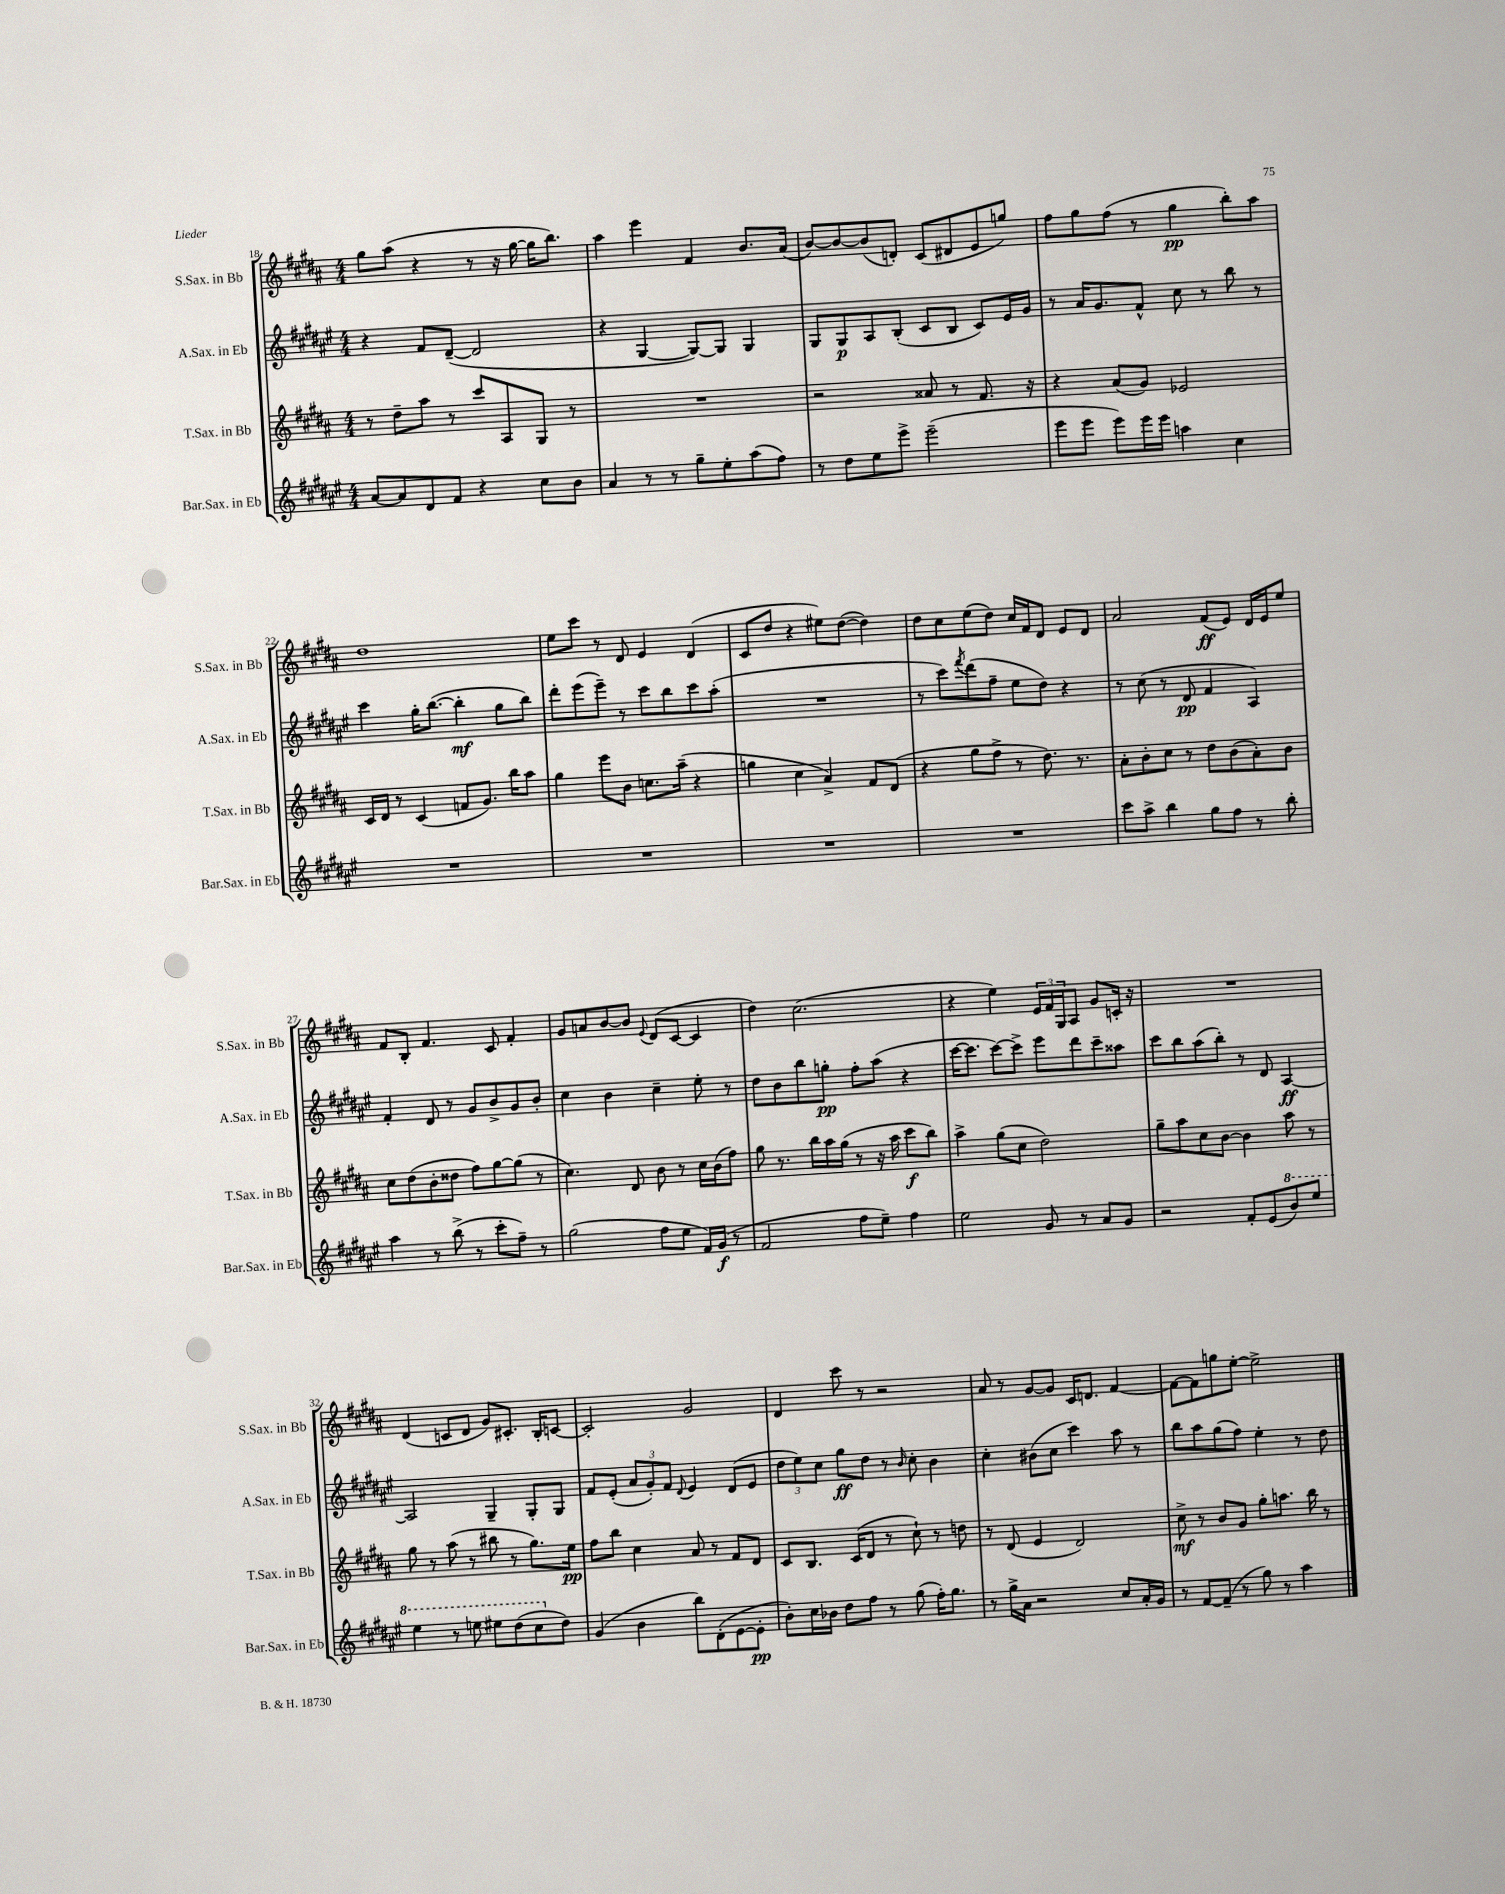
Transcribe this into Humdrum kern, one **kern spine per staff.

**kern	**kern	**kern	**kern
*staff4	*staff3	*staff2	*staff1
*clefG2	*clefG2	*clefG2	*clefG2
*k[f#c#g#d#a#e#]	*k[f#c#g#d#a#]	*k[f#c#g#d#a#e#]	*k[f#c#g#d#a#]
*M4/4	*M4/4	*M4/4	*M4/4
[8a#	8r	4r	8gg#
8a#]	8dd#~	.	(8aa#
8d#	8aa#	8f#	4r
8f#	8r	([8d#~	.
4r	8ccc#	2d#]	8r
.	8A#	.	16r
.	.	.	[16gg#
8cc#	8G#	.	16gg#]
.	.	.	8.bb)
8b	8r	.	.
=	=	=	=
4a#	1r	4r	4aa#
8r	.	[4G#	4eee
8r	.	.	.
8gg#~	.	8G#_)	4f#
8ee#'	.	8G#]	.
(8aa#	.	4G#	8.b
8ff#)	.	.	.
.	.	.	(16a#
=	=	=	=
8r	2r	8G#	[8b)
8dd#	.	8G#	8b_
8ee#	.	8A#	(8b]
8eee#^	.	(8B'	8d')
(2eee#~	8a##	8c#	(8c#
.	8r	8B	8d#
.	8.f#	8c#)	8e
.	.	16e#	8gg)
.	16r	16g#	.
=	=	=	=
8eee#	4r	8r	8ff#
8eee#	.	16a#	8gg#
.	.	8.g#	.
8eee#)	(8a#	.	(8ff#
16eee#	8g#)	8f#^^	8r
16eee#	.	.	.
4aa	2e-	8cc#	4gg#
.	.	8r	.
4cc#	.	8bb	8bb')
.	.	8r	8aa#
=	=	=	=
1r	16c#	4ccc#	1dd#
.	16d#	.	.
.	8r	.	.
.	(4c#	16gg#'	.
.	.	([8.bb	.
.	8f	4bb']	.
.	8.g#)	.	.
.	.	8gg#	.
.	16bb	.	.
.	8aa#	8bb)	.
=	=	=	=
1r	4gg#	8ddd#'	8ee
.	.	(8eee#	8ccc#
.	8eee	8eee#~)	8r
.	8b	8r	8d#
.	8.cc	8ccc#	4e
.	.	8bb	.
.	(16aa#~	.	.
.	4r	8ccc#	(4d#
.	.	(8aa#'	.
=	=	=	=
1r	4gg	1r	8c#
.	.	.	8dd#
.	4cc#	.	4r
.	4a#^)	.	8ee#)
.	.	.	([8dd#
.	8f#	.	4dd#])
.	(8d#	.	.
=	=	=	=
1r	4r	8r	8dd#
.	.	8ccc#)	8cc#
.	.	8qfff#	.
.	8gg#	(8ddd#	(8ee
.	8ff#^	8ff#~	8dd#)
.	8r	8ee#	16cc#
.	.	.	16f#
.	8.dd#)	8dd#)	8d#
.	.	4r	8e
.	8.r	.	.
.	.	.	8d#
=	=	=	=
8ccc#	8a#'	8r	2a#
8aa#^	8b'	(8cc#	.
4bb	8cc#	8r	.
.	8r	8d#	.
8gg#	8dd#	4f#	(8f#
8ff#	(8b	.	8e)
8r	8a#')	4A#)	16d#
.	.	.	16e
8bb'	8b	.	8ee
=	=	=	=
4aa#	8cc#	4f#'	8f#
.	(8dd#	.	8B'
8r	8b'	8d#	4.f#
(8bb^	8dd##	8r	.
8r	8ff#)	8g#	.
8ccc#'	[8gg#	8b^	8c#
8ff#~)	(8gg#]	8g#	4f#'
8r	8r	8b'	.
=	=	=	=
(2gg#	4.cc#)	4cc#	8g#
.	.	.	8a
.	.	4b	[8b
.	8d#	.	8b]
.	.	.	8qqe
8ff#	8b	4cc#~	(8d#
8ee#	8r	.	[8c#
16f#)	16cc#	8ee#'	4c#]
(16g#	(16b	.	.
8r	8ff#)	8r	.
=	=	=	=
2f#	8gg#	8dd#	4dd#)
.	8.r	8b	.
.	.	8bb	(2.cc#
.	16bb	.	.
.	16aa#	8gg'	.
.	(16gg#	.	.
8ff#	8r	8ff#'	.
8ee#~)	16r	(8aa#	.
.	16aa#	.	.
4ff#	8ccc#	4r	.
.	8bb)	.	.
=	=	=	=
2ee#	4aa#^	[16ccc#	4r
.	.	8.ccc#]	.
.	(8gg#	[8ccc#)	4ee)
.	8cc#	8ccc#^]	.
8g#	2dd#)	8eee#	24e
.	.	.	24f#
.	.	.	24G#
8r	.	8ddd#	8A#
8a#	.	8ccc#~	8g#
8g#	.	8aa##	16c'
.	.	.	16r
=	=	=	=
2r	8gg#~	8ccc#	1r
.	8aa#	8bb	.
.	8cc#	(8aa#	.
.	[8b	8bb')	.
8f#'	4b]	8r	.
(8e#	.	8d#	.
8bb)	8aa#	[4A#	.
8eee#	8r	.	.
=	=	=	=
4eee#	8gg#	2A#]	(4d#
.	8r	.	.
8r	(8aa#	.	8c
8eee	8r	.	8d#
8eee#	8bb#	4G#~	8g#)
(8ddd#	8r	.	8.c#'
8ccc#	8.gg#)	8G#'	.
.	.	.	16B'
8dd#)	.	8G#	[8c
.	16ee	.	.
=	=	=	=
(4g#	8ff#	8f#	2c']
.	8bb	(8e#'	.
4b	4cc#	12a#	.
.	.	12g#')	.
.	.	12f#	.
.	.	8qqd#	.
8bb)	8a#	4e#	2g#
(8d#'	8r	.	.
[8e#	8f#	(8d#	.
8e#']	8d#	8e#	.
=	=	=	=
8b')	8c#	12dd#	4d#
.	.	12ee#)	.
16cc#	8.B	.	.
.	.	12cc#	.
16b-	.	.	.
8dd#	.	8gg#	8ccc#
.	(16c#	.	.
8ff#	8d#	8dd#	8r
8r	8r	8r	2r
.	.	16qqb	.
(8gg#	8cc#`)	8cc#'	.
16ff#')	8r	4b	.
8.gg#	.	.	.
.	8dd	.	.
=	=	=	=
8r	8r	4cc#'	8a#
16gg#^	(8d#	.	8r
16a#	.	.	.
2r	4e	(8b#	[8g#
.	.	8cc#	8g#]
.	2d#)	4ccc#)	16c#
.	.	.	8.d
8cc#	.	8aa#	[4f#
16a#'	.	8r	.
16g#	.	.	.
=	=	=	=
8r	8cc#^	8bb	8f#_
[8f#	8r	8aa#	8f#]
(8f#~]	8b	(8gg#	8gg
8r	8g#	8ff#)	[8ee'
8gg#)	8gg#'	4ee#'	2ee^]
8r	8.aa	.	.
4aa#	.	8r	.
.	16bb	.	.
.	8r	8dd#	.
==	==	==	==
*-	*-	*-	*-
